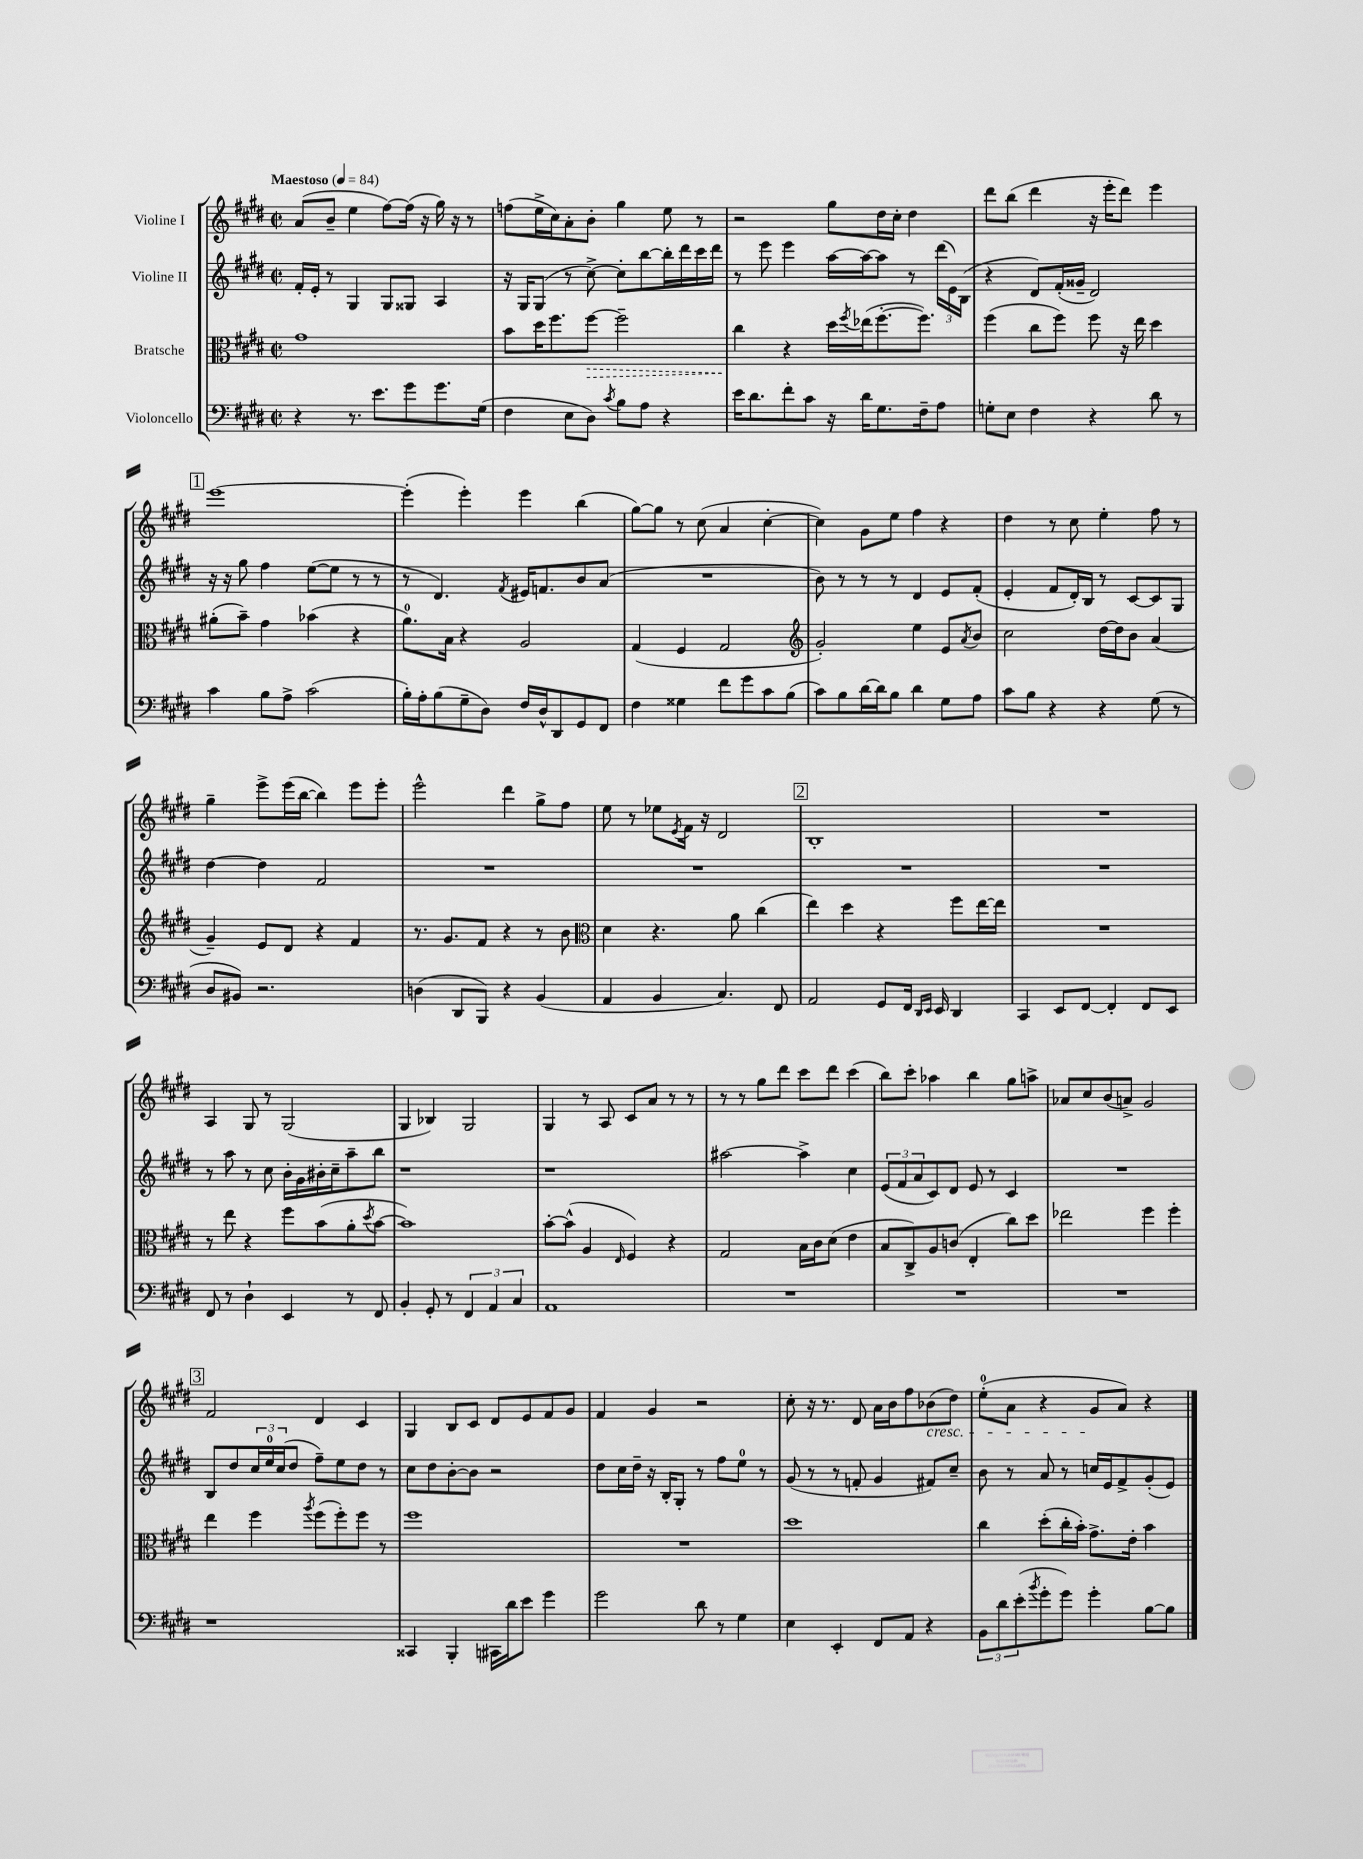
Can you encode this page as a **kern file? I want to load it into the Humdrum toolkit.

**kern	**kern	**kern	**kern
*staff4	*staff3	*staff2	*staff1
*clefF4	*clefC3	*clefG2	*clefG2
*k[f#c#g#d#]	*k[f#c#g#d#]	*k[f#c#g#d#]	*k[f#c#g#d#]
*M2/2	*M2/2	*M2/2	*M2/2
*met(c|)	*met(c|)	*met(c|)	*met(c|)
*MM84	*MM84	*MM84	*MM84
4r	1g#	16f#'	(8a
.	.	16e'	.
.	.	8r	8b~
8.r	.	4G#	4ee
8.e	.	.	.
.	.	8G#	[8ff#)
8g#	.	8G##	(16ff#]
.	.	.	16r
8.g#	.	4A	16gg#)
.	.	.	16r
.	.	.	8r
(16G#	.	.	.
=	=	=	=
4F#	8b	16r	(8ff
.	.	16G#	.
.	16dd#	(8G#	16ee^
.	8.ff#	.	16cc#)
8E	.	8r	8a'
8D#)	[8ff#	[8cc#^)	8b'
8qc#	.	.	.
8B	2ff#~]	8cc#']	4gg#
8A	.	[8bb	.
4r	.	16bb']	8ee
.	.	16ddd#	.
.	.	16ccc#	8r
.	.	16ddd#	.
=	=	=	=
16e	4cc#	8r	2r
8.d#	.	.	.
.	.	8eee	.
8f#'	4r	4eee	.
8c#	.	.	.
16r	16dd#	[16aa	8gg#
.	8qff#	.	.
16d#	(16ee-	16aa_	.
8.G#	[8.ff#'	8aa]	16dd#
.	.	.	16cc#'
.	.	8r	4dd#
16F#~	8.ff#])	.	.
8A	.	(24ddd#	.
.	.	24e)	.
.	.	(24B	.
=	=	=	=
8G'	(4ff#	4r	8ddd#
8E	.	.	(8bb
4F#	8cc#	8d#)	4ddd#
.	8ff#)	(16f#'	.
.	.	16g##~	.
4r	8ff#	2d#)	16r
.	.	.	16eee'
.	16r	.	8ddd#)
.	16ee	.	.
8d#	4dd#	.	4eee
8r	.	.	.
=	=	=	=
4c#	(8a#'	16r	[1eee
.	.	16r	.
.	8b~)	8gg#	.
8B	4g#	4ff#	.
8A^	.	.	.
(2c#	(4b-	([8ee	.
.	.	8ee]	.
.	4r	8r	.
.	.	8r	.
=	=	=	=
16B')	8.a)	8r	(4eee']
16A'	.	.	.
(8B	.	4.d#)	.
.	16B	.	.
8G#~	4r	.	4eee')
8D#)	.	.	.
.	.	8qf#	.
16F#	2A	16e#	4eee
16D#^^	.	8.f	.
8DD#	.	.	.
8GG#	.	8b	(4bb
8FF#	.	(8a	.
=	=	=	=
4F#	(4G#	1r	[8gg#)
.	.	.	8gg#]
4G##	4F#	.	8r
.	.	.	(8cc#
8f#	2G#	.	4a
8g#	.	.	.
8c#	.	.	[4cc#'
(8B	.	.	.
=	=	=	=
*	*clefG2	*	*
8c#)	2g#')	8b)	4cc#])
8B	.	8r	.
[16d#	.	8r	8g#
16d#]	.	.	.
8B	.	8r	8ee
4d#	4ee	4d#	4ff#
8G#	8e	8e	4r
.	8qa	.	.
8A	8b	(8f#'	.
=	=	=	=
8c#	2cc#	4e'	4dd#
8B	.	.	.
4r	.	8f#	8r
.	.	16d#')	8cc#
.	.	16B	.
4r	[16dd#	8r	4ee'
.	16dd#]	.	.
.	8b	[8c#	.
(8G#	(4a	8c#]	8ff#
8r	.	8G#	8r
=	=	=	=
8D#	4g#~)	[4dd#	4gg#~
8BB#)	.	.	.
2.r	8e	4dd#]	8eee^
.	8d#	.	(16eee
.	.	.	[16bb
.	4r	2f#	4bb])
.	4f#	.	8eee
.	.	.	8eee'
=	=	=	=
(4D	8.r	1r	2eee^^
.	8.g#	.	.
8DD#	.	.	.
8BBB)	8f#	.	.
4r	4r	.	4ddd#
(4BB	8r	.	8gg#^
.	8b	.	8ff#
=	=	=	=
*	*clefC3	*	*
4AA	4d#	1r	8ee
.	.	.	8r
4BB	4.r	.	8ee-
.	.	.	8qe
.	.	.	16f#
.	.	.	16r
4.C#)	.	.	2d#
.	8a	.	.
.	(4cc#	.	.
8FF#	.	.	.
=	=	=	=
2AA	4ee)	1r	1B'
.	4dd#	.	.
8GG#	4r	.	.
16FF#	.	.	.
16qqDD#	.	.	.
16qqEE	.	.	.
16EE	.	.	.
4DD#	8ff#	.	.
.	[16ee	.	.
.	16ee]	.	.
=	=	=	=
4CC#	1r	1r	1r
8EE	.	.	.
[8FF#	.	.	.
4FF#']	.	.	.
8FF#	.	.	.
8EE	.	.	.
=	=	=	=
8FF#	8r	8r	4A
8r	8ee	8aa	.
4D#`	4r	8r	8G#
.	.	8cc#	8r
4EE	8ff#	16b'	(2G#
.	.	16g#	.
.	(8b	16b#'	.
.	.	16cc#~	.
8r	8a'	8aa~	.
.	8qdd#	.	.
8FF#	[8b	8bb	.
=	=	=	=
4BB'	1b])	1r	4G#
8GG#'	.	.	4B-)
8r	.	.	.
6FF#	.	.	2G#
6AA	.	.	.
6C#	.	.	.
=	=	=	=
1AA	[8b'	1r	4G#
.	(8b^^]	.	.
.	4A	.	8r
.	.	.	8A
.	16qqE	.	.
.	4F#)	.	8c#
.	.	.	8a
.	4r	.	8r
.	.	.	8r
=	=	=	=
1r	2G#	[2aa#	8r
.	.	.	8r
.	.	.	8gg#
.	.	.	8ddd#
.	16B	4aa#^]	8ccc#
.	16c#	.	.
.	(8d#	.	8ddd#
.	4e	4cc#	(4ccc#
=	=	=	=
1r	8B	(12e	8bb)
.	.	12f#	.
.	8C#^)	.	8ccc#'
.	.	12a	.
.	8A	8c#)	4aa-
.	(8c	8d#	.
.	4E'	8e	4bb
.	.	8r	.
.	8cc#)	4c#	8gg#
.	8dd#	.	8aa^
=	=	=	=
1r	2ee-	1r	8a-
.	.	.	8cc#
.	.	.	(8b
.	.	.	8a^)
.	4ff#	.	2g#
.	4ff#'	.	.
=	=	=	=
1r	4ee	8B	2f#
.	.	8dd#	.
.	4ff#	24cc#	.
.	.	24ee	.
.	.	(24cc#	.
.	.	8dd#	.
.	8qaa	.	.
.	(8ff#	8ff#~)	4d#
.	8ff#')	8ee	.
.	8ff#	8dd#	4c#
.	8r	8r	.
=	=	=	=
4CC##	1ff#	8cc#	4G#
.	.	8dd#	.
4BBB'	.	[8b'	8B
.	.	8b]	8c#
16CC#	.	2r	8d#
16d#	.	.	.
8e	.	.	8e
4g#	.	.	8f#
.	.	.	8g#
=	=	=	=
2g#	1r	8dd#	4f#
.	.	16cc#	.
.	.	16dd#~	.
.	.	16r	4g#
.	.	16B'	.
.	.	8G#'	.
8d#	.	8r	2r
8r	.	8ff#	.
4G#	.	8ee	.
.	.	8r	.
=	=	=	=
4E	1dd#	(8g#	8cc#'
.	.	8r	16r
.	.	.	8.r
4EE'	.	8r	.
.	.	8f'	8d#
8FF#	.	4g#	16a
.	.	.	16b
8AA	.	.	8ff#
4r	.	8f#)	(8b-
.	.	8cc#~	8dd#)
=	=	=	=
12BB	4cc#	8b	(8ee'
12d#	.	.	.
.	.	8r	8a
(12e'	.	.	.
8qb	.	.	.
8g#'	(8dd#'	8a	4r
8g#)	16cc#'	8r	.
.	16b')	.	.
4g#'	8.g#^	16cc	8g#
.	.	16e	.
.	.	8f#^	8a)
.	16e'	.	.
[8B	4b	(8g#'	4r
8B]	.	8e)	.
==	==	==	==
*-	*-	*-	*-
